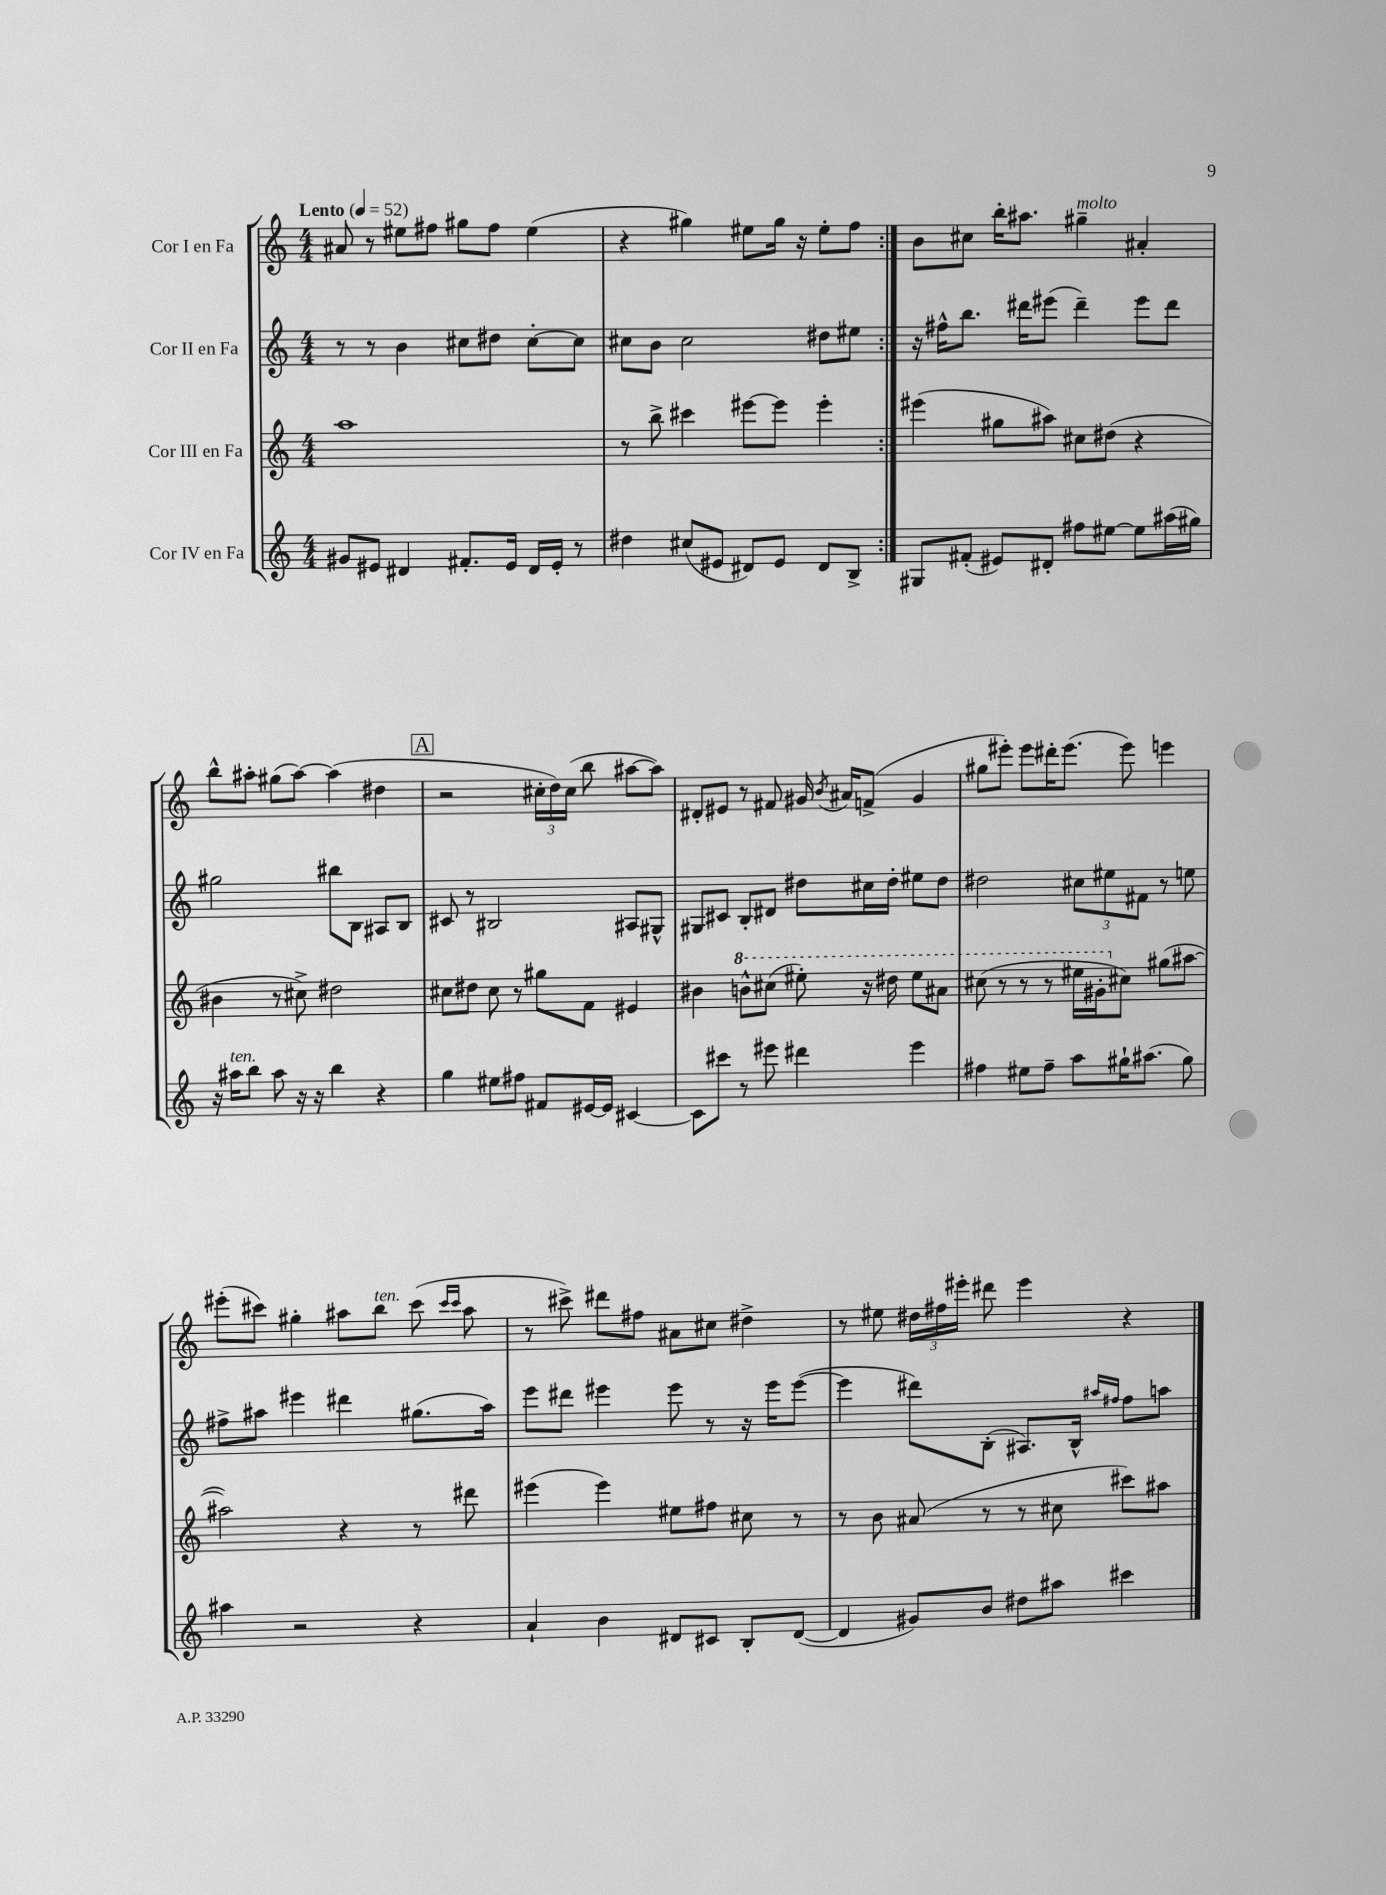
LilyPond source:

<<
\new StaffGroup <<
\new Staff = "s0" \with { instrumentName = "Cor I en Fa" } {
    \clef treble \key c \major \numericTimeSignature \time 4/4 \tempo "Lento" 4 = 52
    \autoBeamOff \repeat volta 2 { ais'8 r8 eis''8[ fis''8] gis''8[ fis''8] eis''4( |
    r4 gis''4) eis''8[ gis''16] r16 eis''8[-. f''8] | }
    b'8[ cis''8] b''16[-. ais''8.] gis''4--^\markup { \italic "molto" } ais'4-. |
    b''8[-^ ais''8]-. gis''8[( ais''8]~) ais''4( dis''4 |
    \mark \markup { \box "A" } r2 \tuplet 3/2 { cis''16[-. d''16) cis''16]( } b''8 ais''8[~ ais''8]) |
    dis'8[-. eis'8] r8 fis'8 gis'16 \acciaccatura { b'8 } ais'16[ f'8]->( gis'4 |
    gis''8[ eis'''8]-.) eis'''8[ dis'''16-. eis'''8.]( eis'''8) e'''4 |
    eis'''8[-.( cis'''8]) gis''4-. ais''8[ b''8]^\markup { \italic "ten." } cis'''8( \grace { cis'''16[ cis'''16] } ais''8 |
    r8 cis'''8->) dis'''8[ fis''8] ais'8[ cis''8] dis''4-> |
    r8 eis''8 \tuplet 3/2 { dis''16[ fis''16 eis'''16]-. } dis'''8 eis'''4 r4 \bar "|." |
}
\new Staff = "s1" \with { instrumentName = "Cor II en Fa" } {
    \clef treble \key c \major \numericTimeSignature \time 4/4
    \autoBeamOff \repeat volta 2 { r8 r8 b'4 cis''8[ dis''8] cis''8[~-. cis''8] |
    cis''8[ b'8] cis''2 dis''8[ eis''8] | }
    r16 fis''16[-^ b''8.] dis'''16[ eis'''8]( dis'''4--) eis'''8[ dis'''8] |
    gis''2 bis''8[ b8] ais8[ b8] |
    \mark \markup { \box "A" } cis'8 r8 bis2 ais8[ gis8]-^ |
    gis8[ cis'8] b8[-. dis'8] dis''8[ cis''16 dis''16]-. eis''8[ dis''8] |
    dis''2 \tuplet 3/2 { cis''8[ eis''8 fis'8] } r8 e''8 |
    fis''8[-> ais''8] eis'''4 dis'''4 gis''8.[( ais''16]) |
    e'''8[ dis'''8] eis'''4 eis'''8 r8 r16 eis'''16[ eis'''8]~( |
    eis'''4 dis'''8[) b8]-.( ais8.[) b16]-^ \grace { ais''16[ fis''16] } fis''8[ a''8] \bar "|." |
}
\new Staff = "s2" \with { instrumentName = "Cor III en Fa" } {
    \clef treble \key c \major \numericTimeSignature \time 4/4
    \autoBeamOff \repeat volta 2 { a''1 |
    r8 b''8-> cis'''4 eis'''8[~ eis'''8] eis'''4-. | }
    eis'''4( gis''8[ ais''8]) cis''8[ dis''8]( r4 |
    bis'4 r8 cis''8->) dis''2 |
    \mark \markup { \box "A" } cis''8[ dis''8] cis''8 r8 gis''8[ f'8] eis'4 |
    bis'4 \ottava #1 b''!8[-^ cis'''8]( eis'''8-.) r16 dis'''16 eis'''8[ ais''8] |
    cis'''8( r8 r8 r8 eis'''16[ gis''16-. \ottava #0 cis''8]) gis''!8[( ais''8]~ |
    ais''2) r4 r8 dis'''8 |
    eis'''4( eis'''4) eis''8[ fis''8] cis''8 r8 |
    r8 b'8 ais'8( r8 r8 cis''8 cis'''8[) ais''8] \bar "|." |
}
\new Staff = "s3" \with { instrumentName = "Cor IV en Fa" } {
    \clef treble \key c \major \numericTimeSignature \time 4/4
    \autoBeamOff \repeat volta 2 { gis'8[ eis'8] dis'4 fis'8.[-. eis'16] dis'16[ eis'16]-. r8 |
    dis''4 cis''8[( eis'8] dis'8[) eis'8] dis'8[ b8]-> | }
    gis8[ fis'8]-.( eis'8[) dis'8]-. fis''8[ eis''8]~ eis''8[ ais''16( gis''16]) |
    r16 ais''16[^\markup { \italic "ten." } b''8] ais''8 r16 r16 b''4 r4 |
    \mark \markup { \box "A" } g''4 eis''8[ fis''8] fis'8[ eis'16~ eis'16] cis'4~ |
    cis'8[ cis'''8] r8 eis'''8 dis'''4 eis'''4 |
    fis''4 eis''8[ fis''8]-- a''8[ gis''16-! ais''8.]( gis''8) |
    ais''4 r2 r4 |
    a'4-! b'4 dis'8[ cis'8] b8[-. dis'8]~( |
    dis'4 gis'8[) b'8] dis''8[ ais''8] cis'''4 \bar "|." |
}
>>
>>
\layout { \context { \Score \remove "Bar_number_engraver" } }
